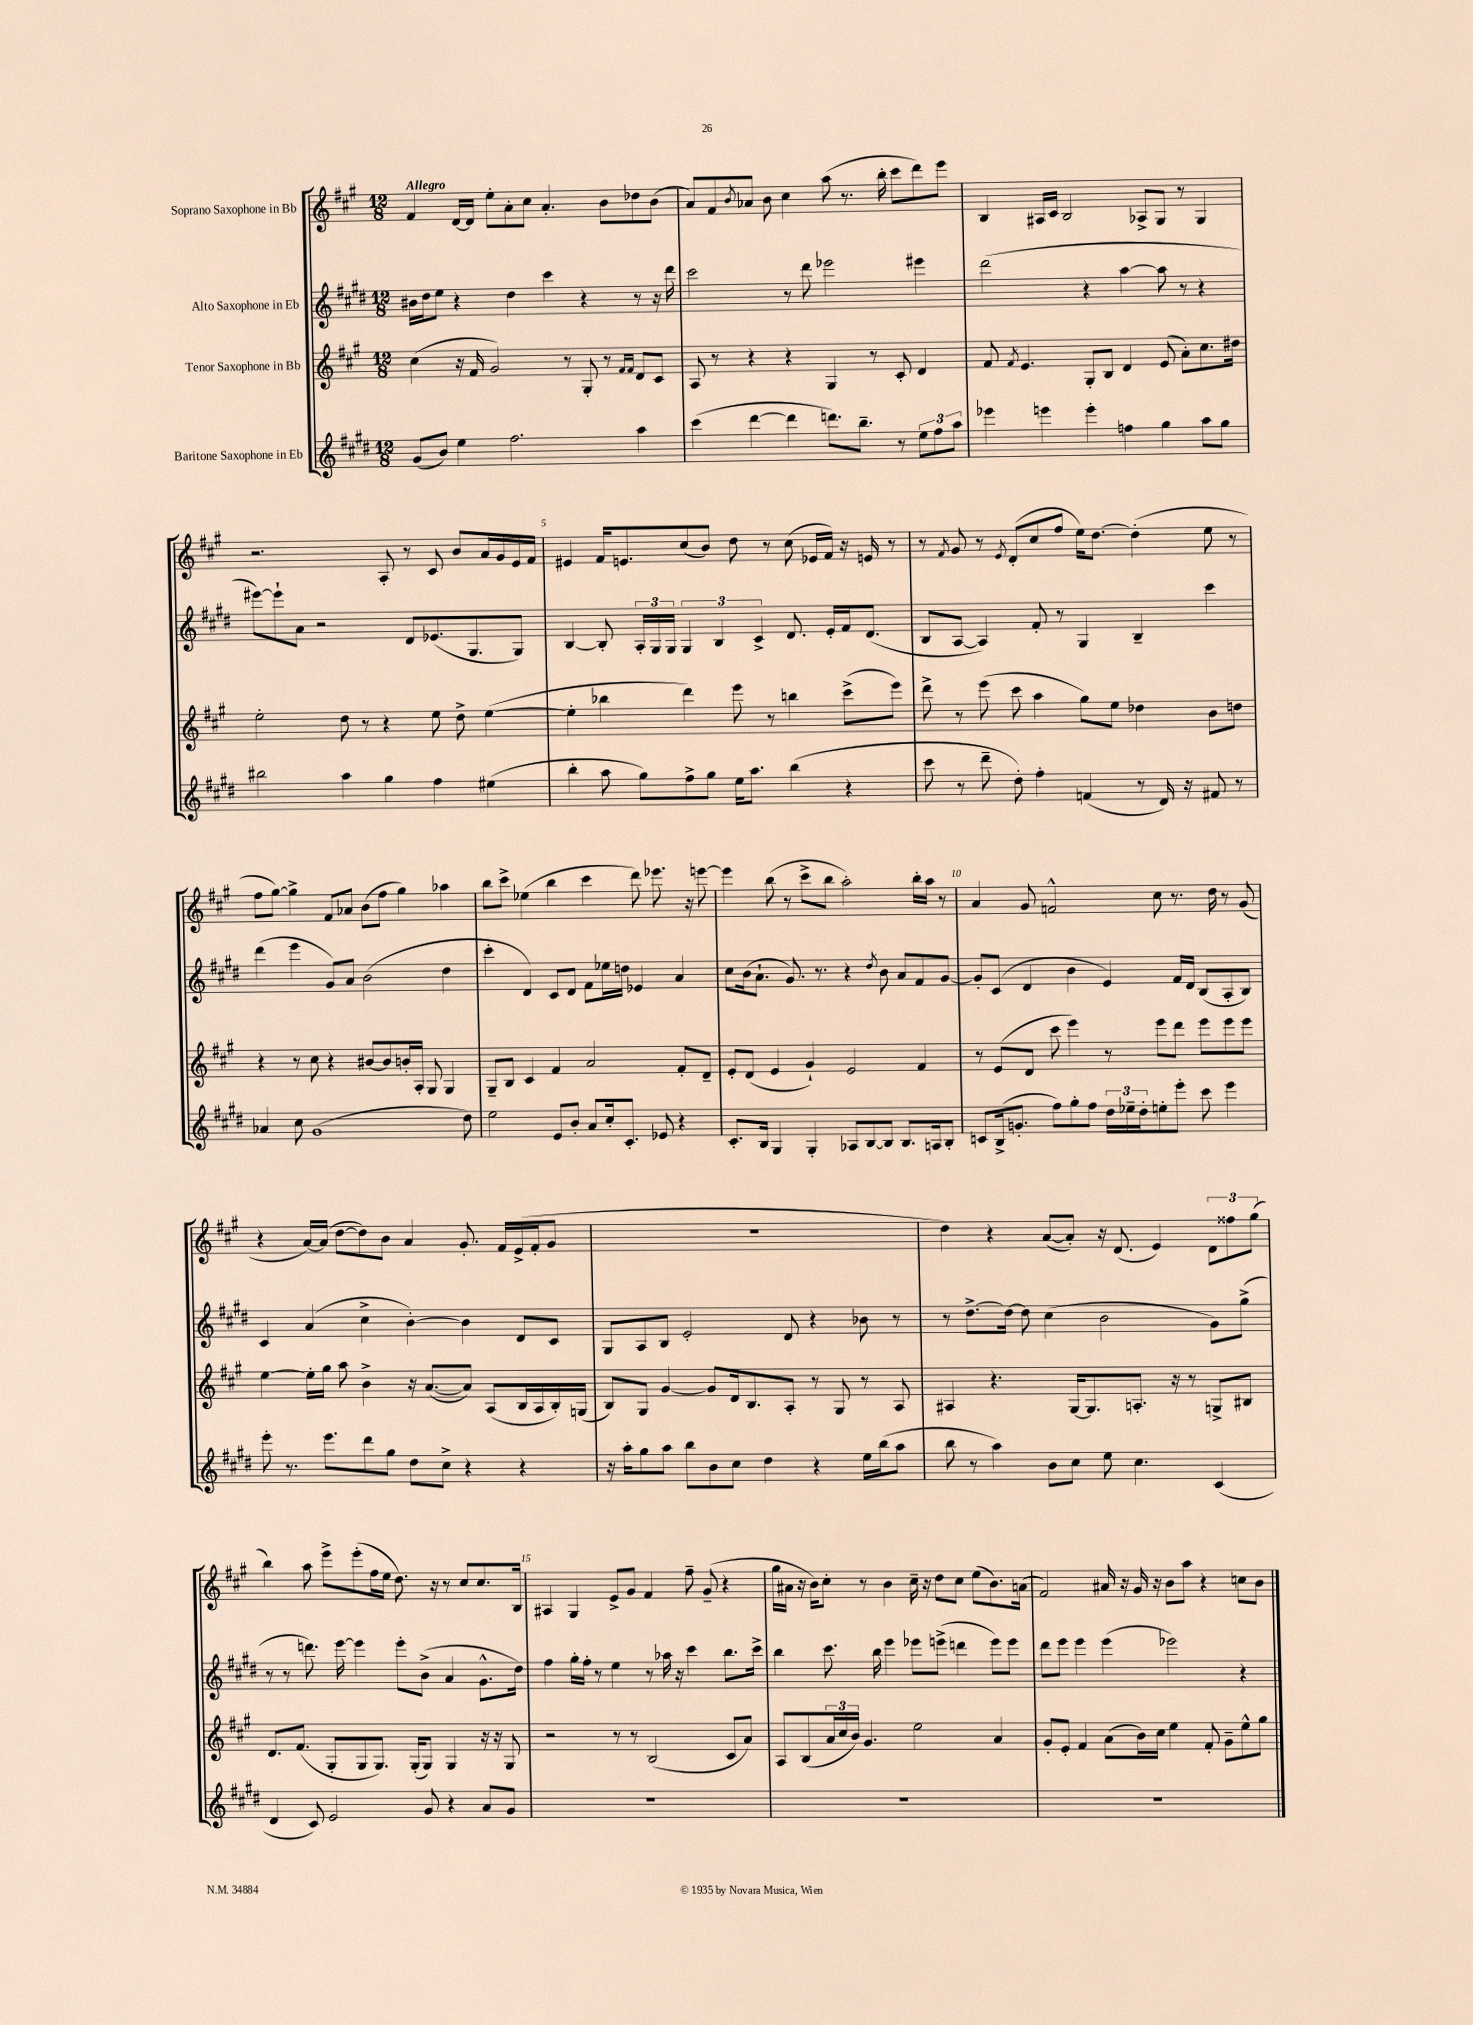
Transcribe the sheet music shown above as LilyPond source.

<<
\new StaffGroup <<
\new Staff = "s0" \with { instrumentName = "Soprano Saxophone in Bb" } {
    \clef treble \key a \major \numericTimeSignature \time 12/8 \tempo "Allegro"
    fis'4 d'16~ d'16 e''8-. a'8-. cis''8 a'4.-. b'8 des''8 b'8( |
    a'8) fis'8 \acciaccatura { b'8 } aes'8 b'8 cis''4 a''8( r8. b''16-. cis'''8 d'''8) e'''8 |
    b4 ais16 cis'16 b2 aes8-> gis8 r8 gis4 |
    r2. a8-. r8 cis'8 b'8 a'16 gis'16 e'16 fis'16 |
    eis'4 fis'16 e'8. cis''8( b'8) d''8 r8 cis''8( ees'16 fis'16) r16 e'16 r8 |
    r8 \acciaccatura { fis'8 } gis'8 r8 \acciaccatura { e'8 } d'8-.( cis''8 fis''8 e''16) d''8.~ d''4-.( e''8 r8 |
    fis''8 gis''8~) gis''4-> fis'8 aes'8 b'8( fis''8 gis''4) aes''4 |
    b''8 cis'''8-> ees''4( b''4 cis'''4 d'''8) ees'''8. r16 e'''8~ |
    e'''4 b''8( r8 cis'''8-> b''8 a''2-.) b''16-. a''16 r8 |
    a'4 gis'8 f'2-^ cis''8 r8. d''16 r8 gis'8( |
    r4 a'16~) a'16( d''8~ d''8) b'8 a'4 gis'8.-. fis'16 e'16->( fis'16-. gis'8 |
    R1. |
    d''4) r4 a'8~( a'8-.) r16 d'8.( e'4) \tuplet 3/2 { d'8 fisis''8 gis''8( } |
    b''4) a''8 e'''8-> e'''8-.( fis''16 e''16 d''8.) r16 r8 cis''8 cis''8. b16 |
    ais4 gis4 e'8-> gis'8 fis'4 fis''8-- gis'8--( r4 |
    gis''16 ais'16 r16 b'16) cis''8-. r8 b'4 cis''16-- r16 d''8 cis''8 e''8( b'8.) a'16( |
    fis'2) ais'16 r16 gis'16 r16 b'8 a''8 r4 c''8 b'8 \bar "|." |
}
\new Staff = "s1" \with { instrumentName = "Alto Saxophone in Eb" } {
    \clef treble \key e \major \numericTimeSignature \time 12/8
    bis'16 dis''16 e''8 r4 dis''4 cis'''4 r4 r8 r16 dis'''16 |
    cis'''2 r8 dis'''8 ees'''2 eis'''4 |
    dis'''2( r4 a''4~ a''8 r8 r4 |
    eis'''8~) eis'''8-! a'8 r2 dis'8 ees'8.( gis8. gis8) |
    b4~ b8-. \tuplet 3/2 { a16-. gis16 gis16 } \tuplet 3/2 { gis4 b4 cis'4-> } dis'8. e'16-. fis'16 dis'8.( |
    b8 a8~ a4) fis'8-. r8 gis4 b4-- cis'''4 |
    dis'''4( e'''4 gis'8) a'8 b'2( dis''4 |
    cis'''4-. dis'4) cis'8 dis'8 fis'8 ees''16 d''16 ees'4 a'4 |
    cis''8 b'16( a'8.-! gis'8.) r8. r4 \acciaccatura { dis''8 } b'8 a'8 fis'8 gis'8~ |
    gis'8-. cis'8( dis'4 b'4 e'4) fis'16 dis'16 b8( a8-. b8) |
    cis'4 a'4( cis''4-> b'4~-.) b'4 dis'8 cis'8 |
    gis8 a8 b8 e'2-. dis'8 r4 bes'8 r8 |
    r8 dis''8.~-> dis''16~ dis''8 cis''4( b'2 gis'8) gis''8->( |
    r8 r8 d'''8.) e'''16~ e'''4 e'''8-. b'8->( a'4 gis'8.-^ dis''16) |
    fis''4 gis''16-. fis''16-. r8 e''4 r8 aes''16 r16 cis'''4 b''8. cis'''16-> |
    b''4 cis'''8. b''16 e'''4 ees'''8 e'''8->( d'''4 e'''8) e'''8 |
    dis'''8 e'''8 e'''4 e'''4( ees'''2) r4 \bar "|." |
}
\new Staff = "s2" \with { instrumentName = "Tenor Saxophone in Bb" } {
    \clef treble \key a \major \numericTimeSignature \time 12/8
    cis''4( r16 fis'16 gis'2) r8 gis8-. r8 \grace { fis'16 fis'16 } d'8 cis'8 |
    a8 r8 r4 r4 gis4 r8 cis'8-. d'4 |
    fis'8 \acciaccatura { fis'8 } e'4. gis8-. b8 d'4 e'8( a'8-.) cis''8. dis''16 |
    e''2-. d''8 r8 r4 e''8 d''8-> e''4~( |
    e''4-. bes''4 d'''4) e'''8 r8 b''4 cis'''8->( e'''8) |
    d'''8-> r8 e'''8( cis'''8 a''4 gis''8) e''8 des''4 b'8 d''8 |
    r4 r8 cis''8 r4 bis'8~ bis'8 b'16-. a16-. gis8 gis4 |
    gis8-- b8 cis'4 fis'4 a'2 fis'8-. d'8-- |
    e'8-. d'8( e'4 gis'4-!) e'2 fis'4 |
    r8 e'8( d'8 cis'''8 e'''4) r8 e'''8 d'''8 e'''8 e'''8 e'''8 |
    e''4~ e''16-. gis''16 a''8 b'4-> r16 a'8.~( a'8) a8( b16 a16 b16-.) g16( |
    b8) gis8 gis'4~ gis'8 d'16 b8. a8-. r8 gis8 r8 a8 |
    ais4 r4. gis16~ gis8. a8.-. r16 r8 g8-> bis8 |
    d'8. fis'8.( gis8-. gis8 gis8.) gis16-.( gis8) gis4 r16 r16 gis8 |
    r2 r8 r8 b2( cis'8 a'8) |
    a8 b8( \tuplet 3/2 { a'16 cis''16 b'16) } gis'4. e''2 a'4 |
    gis'8-. e'8-. fis'4 a'8( b'16) cis''16 e''4 fis'8-. gis'8-- e''8-^ gis''8 \bar "|." |
}
\new Staff = "s3" \with { instrumentName = "Baritone Saxophone in Eb" } {
    \clef treble \key e \major \numericTimeSignature \time 12/8
    gis'8( b'8) e''4 fis''2. a''4 |
    cis'''4( dis'''4~ dis'''4 d'''8.) b''8.-- r8 \tuplet 3/2 { e''8 fis''8 a''8 } |
    ees'''4 e'''4 e'''4-. f''4 gis''4 a''8 gis''8 |
    bis''2 a''4 gis''4 fis''4 eis''4( |
    b''4-. a''8 gis''8) fis''8-> gis''8 e''16 a''8. b''4( r4 |
    cis'''8 r8 dis'''8-- dis''8-.) fis''4-. f'4( r8 dis'16) r16 fis'8 r8 |
    aes'4 cis''8 gis'1( dis''8) |
    e''2 e'8 b'8-. a'8 cis''16-. cis'8.-. ees'8 r4 |
    cis'8.-. b16 gis4 gis4-. aes8 b8~ b8 b8. a16 b8-. |
    c'8 b16->( g'8.-. fis''8) gis''8-. fis''8 \tuplet 3/2 { dis''16 ees''16-- dis''16-. } e''8-. e'''8-. cis'''8 e'''4 |
    e'''8-. r8. e'''8. dis'''8 gis''8 dis''8 cis''8-> r4 r4 |
    r16 a''16-. gis''8 a''8 b''8 b'8 cis''8 dis''4 r4 e''16 b''16( a''8 |
    b''8 r8 a''4) b'8 cis''8 e''8 cis''4. cis'4( |
    dis'4 cis'8) e'2 gis'8 r4 a'8 gis'8 |
    R1. |
    R1. |
    R1. \bar "|." |
}
>>
>>
\layout { \context { \Score \override BarNumber.break-visibility = ##(#f #t #t) barNumberVisibility = #(every-nth-bar-number-visible 5) } }
